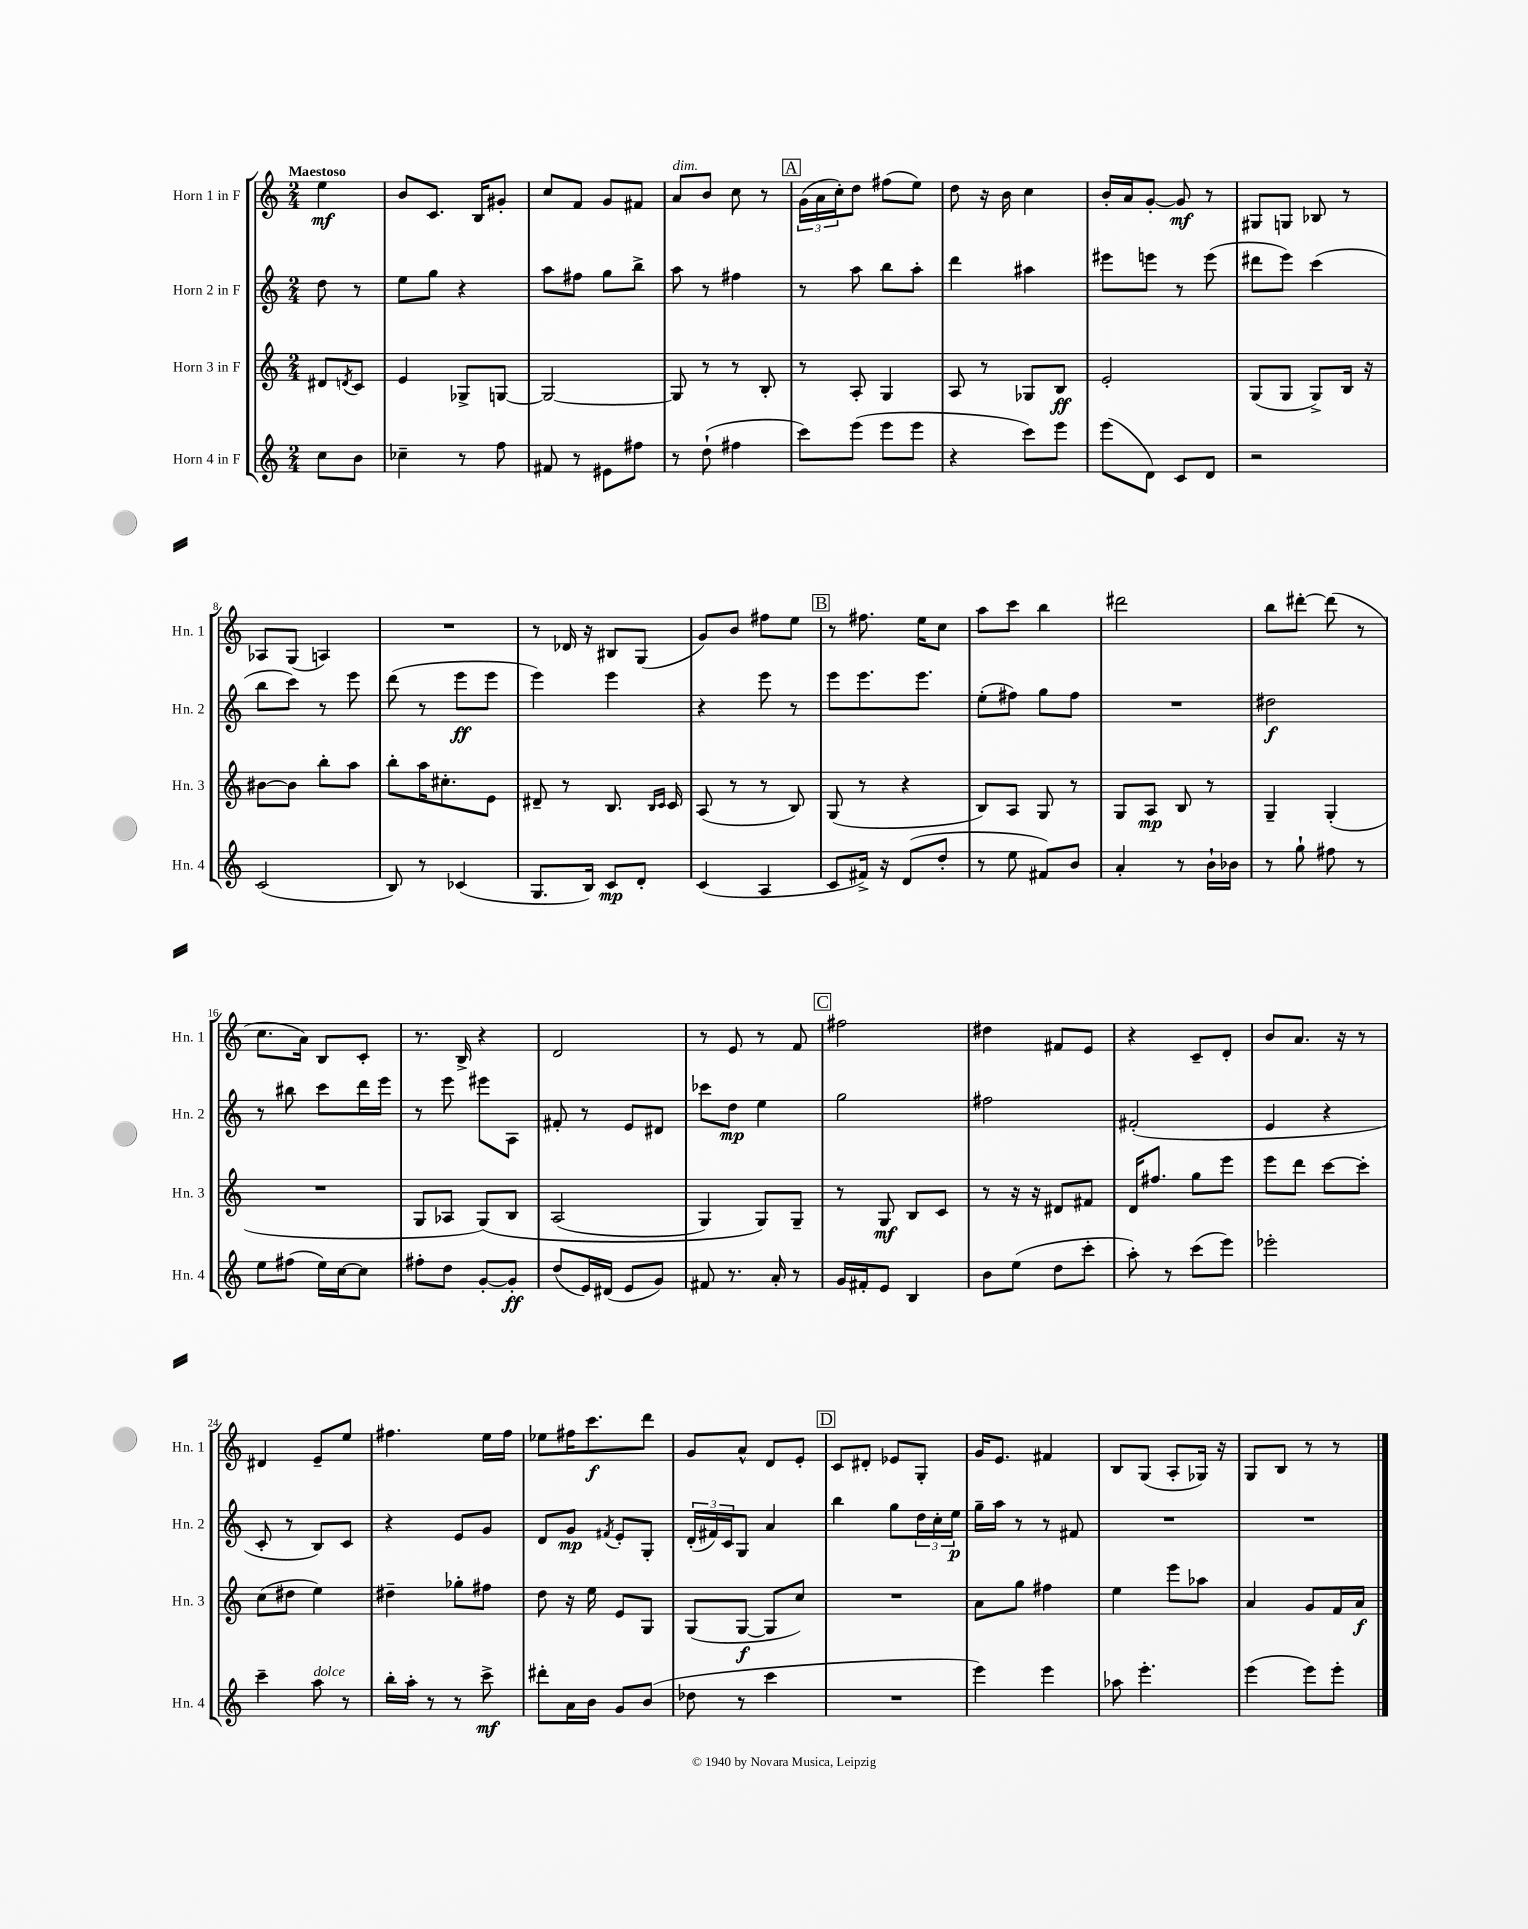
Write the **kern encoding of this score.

**kern	**kern	**kern	**kern
*staff4	*staff3	*staff2	*staff1
*clefG2	*clefG2	*clefG2	*clefG2
*k[]	*k[]	*k[]	*k[]
*M2/4	*M2/4	*M2/4	*M2/4
8cc	8d#	8dd	4ee
.	8qd	.	.
8b	8c	8r	.
=	=	=	=
4cc-~	4e	8ee	8b
.	.	8gg	8.c
8r	8G-^	4r	.
.	.	.	16B
8ff	[8G	.	8g#'
=	=	=	=
8f#	2G_	8aa	8cc
8r	.	8ff#	8f
8e#	.	8gg	8g
8ff#	.	8bb^	8f#
=	=	=	=
8r	8G]	8aa	8a
(8dd`	8r	8r	8b
4ff#	8r	4ff#	8cc
.	8B'	.	8r
=	=	=	=
8ccc)	8r	8r	(24g
.	.	.	24a
.	.	.	24cc')
(8eee	8A'	8aa	8dd
8eee	4G	8bb	(8ff#
8eee	.	8aa'	8ee)
=	=	=	=
4r	8A	4ddd	8dd
.	8r	.	16r
.	.	.	16b
8ccc)	8G-	4aa#	4cc
8eee	8B	.	.
=	=	=	=
(8eee	2e'	8eee#	16b'
.	.	.	16a
8d)	.	8eee	[8g'
8c	.	8r	8g]
8d	.	(8eee	8r
=	=	=	=
2r	(8G	8ddd#	8G#
.	8G	8eee)	8G
.	8G^)	(4ccc	8B-
.	16B	.	8r
.	16r	.	.
=	=	=	=
(2c	[8b#	8bb	8A-
.	8b#]	8ccc)	(8G
.	8bb'	8r	4A)
.	8aa	8eee	.
=	=	=	=
8B)	8bb'	(8ddd	2r
8r	16aa	8r	.
.	8.cc#'	.	.
(4c-	.	8eee	.
.	8e	8eee	.
=	=	=	=
8.G	8d#~	4eee)	8r
.	8r	.	16d-
16B)	.	.	16r
8c	8.B	4eee	8B#
8d'	.	.	(8G
.	16qqB	.	.
.	16qqc	.	.
.	16c	.	.
=	=	=	=
(4c	(8A	4r	8g)
.	8r	.	8b
4A	8r	8eee	8ff#
.	8B)	8r	8ee
=	=	=	=
8c	(8G	8eee	8r
16f#^)	8r	8.eee	8.ff#
16r	.	.	.
(8d	4r	.	.
.	.	8.eee	16ee
8dd'	.	.	8cc
=	=	=	=
8r	8B)	(8ee'	8aa
8ee	8A	8ff#)	8ccc
8f#)	8G	8gg	4bb
8b	8r	8ff#	.
=	=	=	=
4a'	8G	2r	2ddd#
.	8A	.	.
8r	8B	.	.
16b`	8r	.	.
16b-	.	.	.
=	=	=	=
8r	4G~	2dd#	8bb
8gg`	.	.	[8ddd#'
8ff#	(4G'	.	(8ddd#]
8r	.	.	8r
=	=	=	=
8ee	2r	8r	8.cc
(8ff#	.	8bb#	.
.	.	.	16a)
16ee)	.	8ccc	8B
[16cc	.	.	.
8cc]	.	16ddd	8c'
.	.	16eee	.
=	=	=	=
8ff#'	8G	8r	8.r
8dd	8A-	8eee	.
.	.	.	16B^
[8g'	&(8G)	8eee#	4r
8g']	8B	8A	.
=	=	=	=
(8dd	(2A	8f#'	2d
16e)	.	8r	.
(16d#	.	.	.
8e	.	8e	.
8g)	.	8d#	.
=	=	=	=
8f#	4G)	8ccc-	8r
8.r	.	8dd	8e
.	8G&)	4ee	8r
16a'	.	.	.
8r	8G~	.	8f
=	=	=	=
16g	8r	2gg	2ff#
16f#'	.	.	.
8e	8G	.	.
4B	8B	.	.
.	8c	.	.
=	=	=	=
8b	8r	2ff#	4dd#
(8ee	16r	.	.
.	16r	.	.
8dd	8d#	.	8f#
8ccc'	8f#	.	8e
=	=	=	=
8aa')	16d	(2f#'	4r
.	8.ff#	.	.
8r	.	.	.
(8ccc	8gg	.	8c~
8eee)	8eee	.	8d'
=	=	=	=
2eee-'	8eee	4e	8b
.	8ddd	.	8.a
.	[8ccc	4r	.
.	.	.	16r
.	8ccc']	.	8r
=	=	=	=
4ccc~	(8cc	8c'	4d#
.	8dd#	8r	.
8aa	4ee)	8B)	8e~
8r	.	8c	8ee
=	=	=	=
16bb'	4dd#~	4r	4.ff#
16aa'	.	.	.
8r	.	.	.
8r	8gg-'	8e	.
8ccc^	8ff#	8g	16ee
.	.	.	16ff#
=	=	=	=
8ddd#'	8dd	8d	8ee-
16a	16r	8g	16ff#
16b	16ee	.	8.ccc
.	.	8qf#	.
8g	8e	8e'	.
(8b	8G	8G'	8ddd
=	=	=	=
8dd-	(8G	(24d'	8g
.	.	24f#)	.
.	.	24c	.
8r	[8G	8G	8a^^
4ccc	8G]	4a	8d
.	8cc)	.	8e'
=	=	=	=
2r	2r	4bb	8c
.	.	.	8d#'
.	.	8gg	8e-
.	.	24dd	8G'
.	.	24cc'	.
.	.	24ee	.
=	=	=	=
4eee)	8a	16gg~	16g
.	.	16aa	8.e
.	8gg	8r	.
4eee	4ff#	8r	4f#
.	.	8f#	.
=	=	=	=
8aa-	4ee	2r	8B
4.eee'	.	.	(8G
.	8eee	.	8A'
.	8aa-	.	16G-)
.	.	.	16r
=	=	=	=
(4eee	4a	2r	8G
.	.	.	8B
8eee)	8g	.	8r
8eee'	16f	.	8r
.	16a	.	.
==	==	==	==
*-	*-	*-	*-
